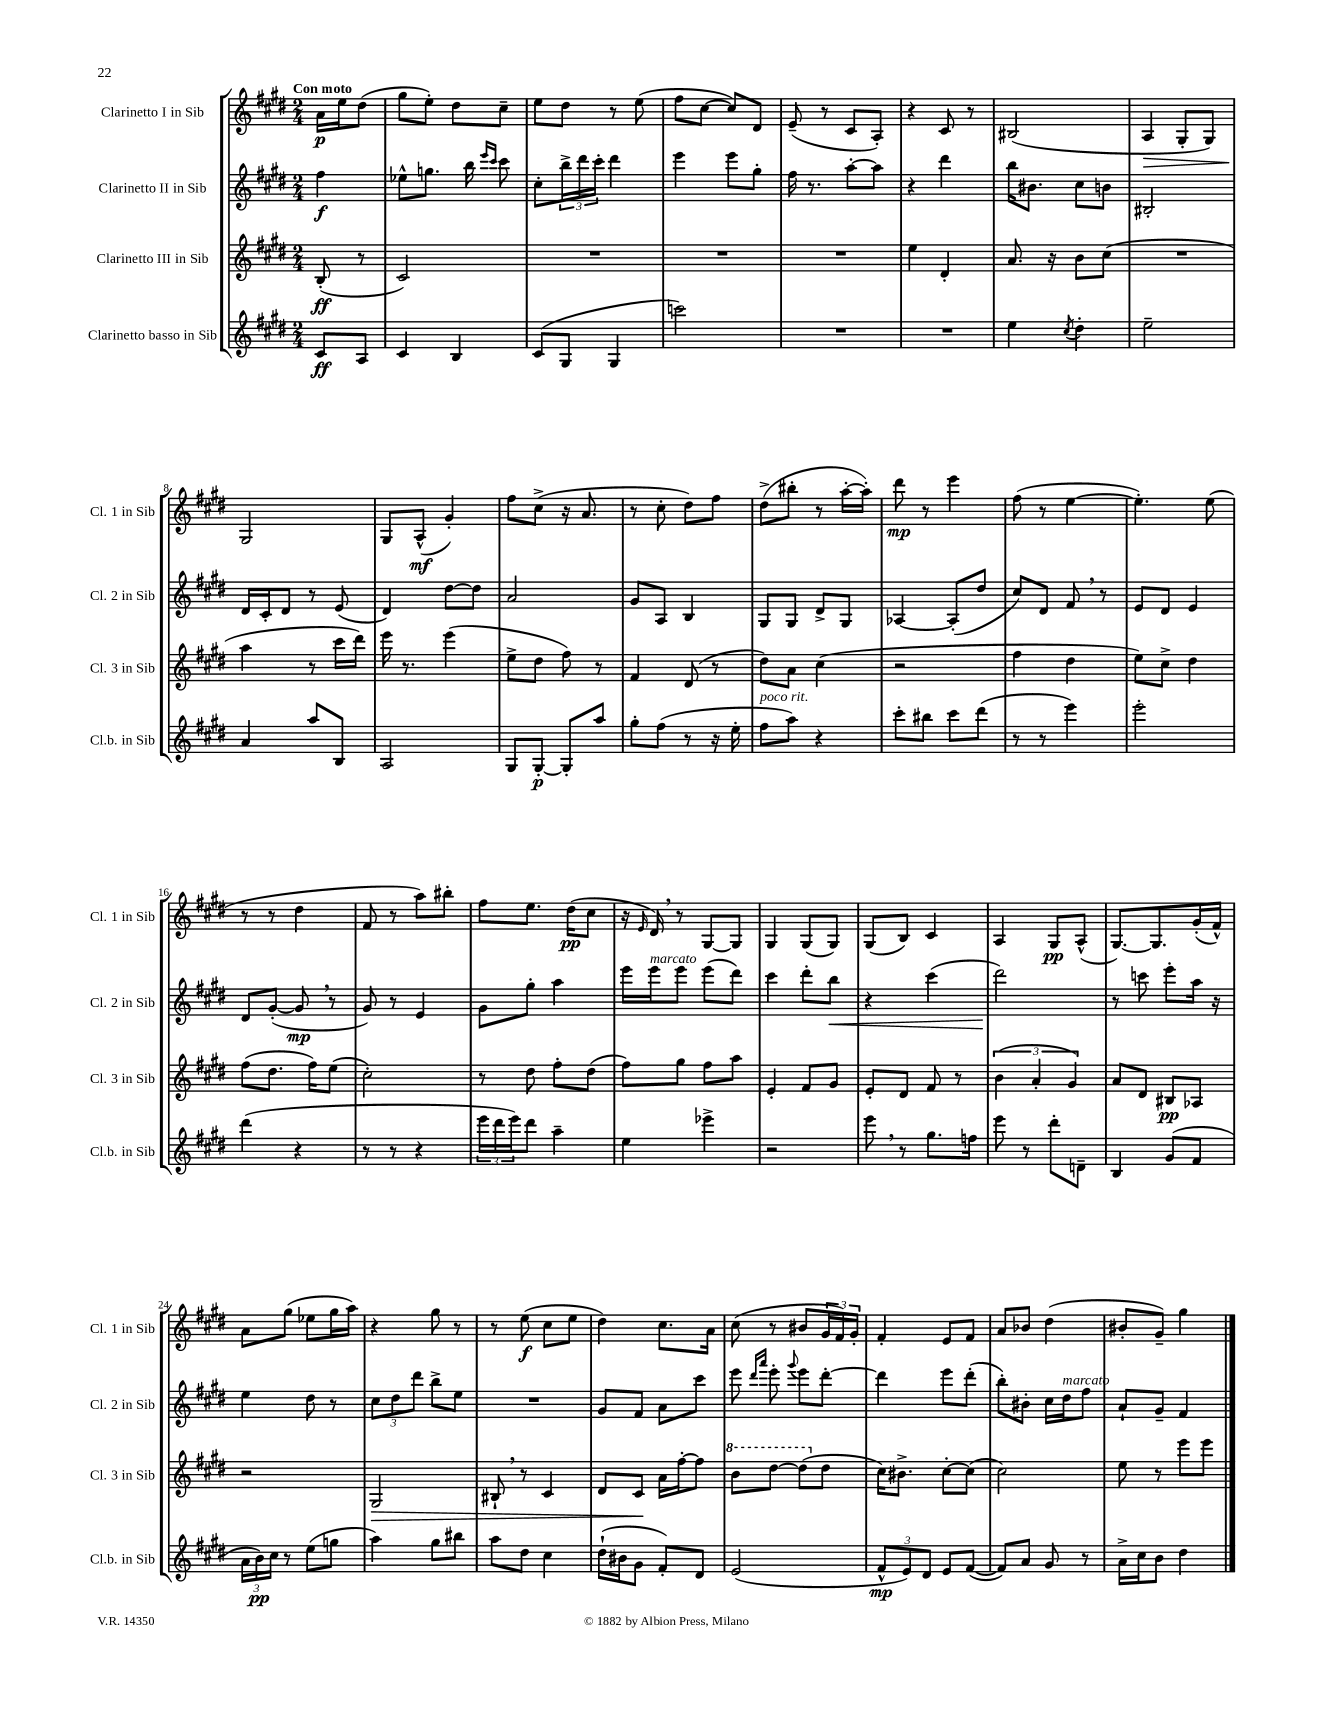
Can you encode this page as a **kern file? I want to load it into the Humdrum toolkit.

**kern	**kern	**kern	**kern
*staff4	*staff3	*staff2	*staff1
*clefG2	*clefG2	*clefG2	*clefG2
*k[f#c#g#d#]	*k[f#c#g#d#]	*k[f#c#g#d#]	*k[f#c#g#d#]
*M2/4	*M2/4	*M2/4	*M2/4
8c#	(8B'	4ff#	16a
.	.	.	16ee
8A	8r	.	(8dd#
=	=	=	=
4c#	2c#)	8ee-^^	8gg#
.	.	8.gg	8ee')
4B	.	.	8dd#
.	.	16bb	.
.	.	16qqeee	.
.	.	16qqccc#	.
.	.	8ccc#	8cc#~
=	=	=	=
(8c#	2r	8cc#'	8ee
8G#	.	24bb^	8dd#
.	.	24ddd#	.
.	.	24ccc#'	.
4G#	.	4ddd#	8r
.	.	.	(8ee
=	=	=	=
2ccc)	2r	4eee	8ff#
.	.	.	[8cc#
.	.	8eee	8cc#])
.	.	8gg#'	8d#
=	=	=	=
2r	2r	16ff#	(8e~
.	.	8.r	.
.	.	.	8r
.	.	[8aa'	8c#
.	.	8aa]	8A')
=	=	=	=
2r	4ee	4r	4r
.	4d#'	4ddd#	8c#
.	.	.	8r
=	=	=	=
4ee	8.a	16bb	(2B#
.	.	8.b#	.
.	16r	.	.
8qcc#	.	.	.
4dd#'	8b	8cc#	.
.	(8cc#	8b	.
=	=	=	=
2ee~	2r	2B#'	4A
.	.	.	8G#'
.	.	.	8G#)
=	=	=	=
4a	4aa	16d#	2G#
.	.	16c#'	.
.	.	8d#	.
8aa	8r	8r	.
8B	16ccc#	(8e	.
.	16ddd#)	.	.
=	=	=	=
2A	16eee	4d#)	8G#
.	8.r	.	.
.	.	.	(8A^^
.	(4eee	[8dd#	4g#')
.	.	8dd#]	.
=	=	=	=
8G#	8ee^	2a	8ff#
[8G#'	8dd#	.	(8cc#^
8G#']	8ff#)	.	16r
.	.	.	8.a
8aa	8r	.	.
=	=	=	=
8gg#'	4f#	8g#	8r
(8ff#	.	8A	8cc#'
8r	(8d#	4B	8dd#)
16r	8r	.	8ff#
16ee'	.	.	.
=	=	=	=
8ff#	8dd#)	8G#	(8dd#^
8aa)	8a	8G#	8bb#'
4r	(4cc#	8d#^	8r
.	.	8G#	[16aa'
.	.	.	16aa'])
=	=	=	=
8ccc#'	2r	[4A-	8ddd#
8bb#	.	.	8r
8ccc#	.	(8A-']	4eee
(8ddd#	.	8dd#	.
=	=	=	=
8r	4ff#	8cc#)	(8ff#
8r	.	8d#	8r
4eee)	4dd#	8f#	[4ee
.	.	8r	.
=	=	=	=
2eee'	8ee)	8e	4.ee'])
.	8cc#^	8d#	.
.	4dd#	4e	.
.	.	.	(8ee
=	=	=	=
(4ddd#	(8ff#	8d#	8r
.	8.dd#	([8g#'	8r
4r	.	8g#]	4dd#
.	16ff#)	.	.
.	(8ee	8r	.
=	=	=	=
8r	2cc#')	8g#)	8f#
8r	.	8r	8r
4r	.	4e	8aa)
.	.	.	8bb#'
=	=	=	=
24eee	8r	8g#	8ff#
24ddd#	.	.	.
24eee)	.	.	.
8ddd#	8dd#	8gg#'	8.ee
4aa~	8ff#'	4aa	.
.	.	.	(16dd#
.	(8dd#	.	8cc#
=	=	=	=
4ee	8ff#)	16eee	16r
.	.	.	16qqe
.	.	16eee	16d#)
.	8gg#	8eee	8r
4eee-^	8ff#	(8eee	[8G#
.	8aa	8ddd#)	8G#]
=	=	=	=
2r	4e'	4ccc#	4G#
.	8f#	8ddd#'	(8G#
.	8g#	8bb	8G#)
=	=	=	=
8eee	8e'	4r	(8G#
8r	8d#	.	8B)
8.gg#	8f#	(4ccc#	4c#
.	8r	.	.
16ff	.	.	.
=	=	=	=
8eee	(6b	2ddd#)	4A
8r	.	.	.
.	6a'	.	.
8ddd#'	.	.	8G#
.	6g#)	.	.
8d~	.	.	(8A^^
=	=	=	=
4B	8a	8r	[8.G#)
.	8d#	8ccc	.
.	.	.	8.G#]
(8g#	8B#	8eee'	.
8f#	8A-	16aa	(16g#'
.	.	16r	16f#^^)
=	=	=	=
24a	2r	4ee	8a
24b)	.	.	.
24cc#	.	.	.
8r	.	.	(8gg#
(8ee	.	8dd#	8ee-
8gg	.	8r	16gg#
.	.	.	16aa)
=	=	=	=
4aa)	2G#	12cc#	4r
.	.	12dd#	.
.	.	12ddd#	.
8gg#	.	8bb^	8gg#
8bb#	.	8ee	8r
=	=	=	=
8aa	8B#`	2r	8r
8dd#	8r	.	(8ee
4cc#	4c#	.	8cc#
.	.	.	8ee
=	=	=	=
(16dd#`	8d#	8g#	4dd#)
16b#	.	.	.
8g#	8c#	8f#	.
8f#')	16a	8a	8.cc#
.	[16ff#'	.	.
8d#	8ff#]	8ccc#	.
.	.	.	16a
=	=	=	=
(2e	8bb	8eee	(8cc#
.	.	16qqddd#	.
.	.	16qqaaa	.
.	[8ddd#	8eee'	8r
.	.	8qqggg#	.
.	(8ddd#]	8eee	8b#
.	8dd#	[8ddd#'	24g#
.	.	.	24f#)
.	.	.	24g#'
=	=	=	=
12f#^^	16cc#)	4ddd#]	4f#'
.	8.b#^	.	.
12e)	.	.	.
12d#	.	.	.
8e	[8cc#'	8eee	8e
([8f#	(8cc#]	(8ddd#'	8f#
=	=	=	=
8f#])	2cc#)	8bb')	8a
8a	.	8b#'	8b-
8g#	.	16cc#	(4dd#
.	.	16dd#	.
8r	.	8ff#	.
=	=	=	=
16a^	8ee	8a`	8b#'
16cc#	.	.	.
8b	8r	8g#~	8g#~)
4dd#	8eee	4f#	4gg#
.	8eee	.	.
==	==	==	==
*-	*-	*-	*-
